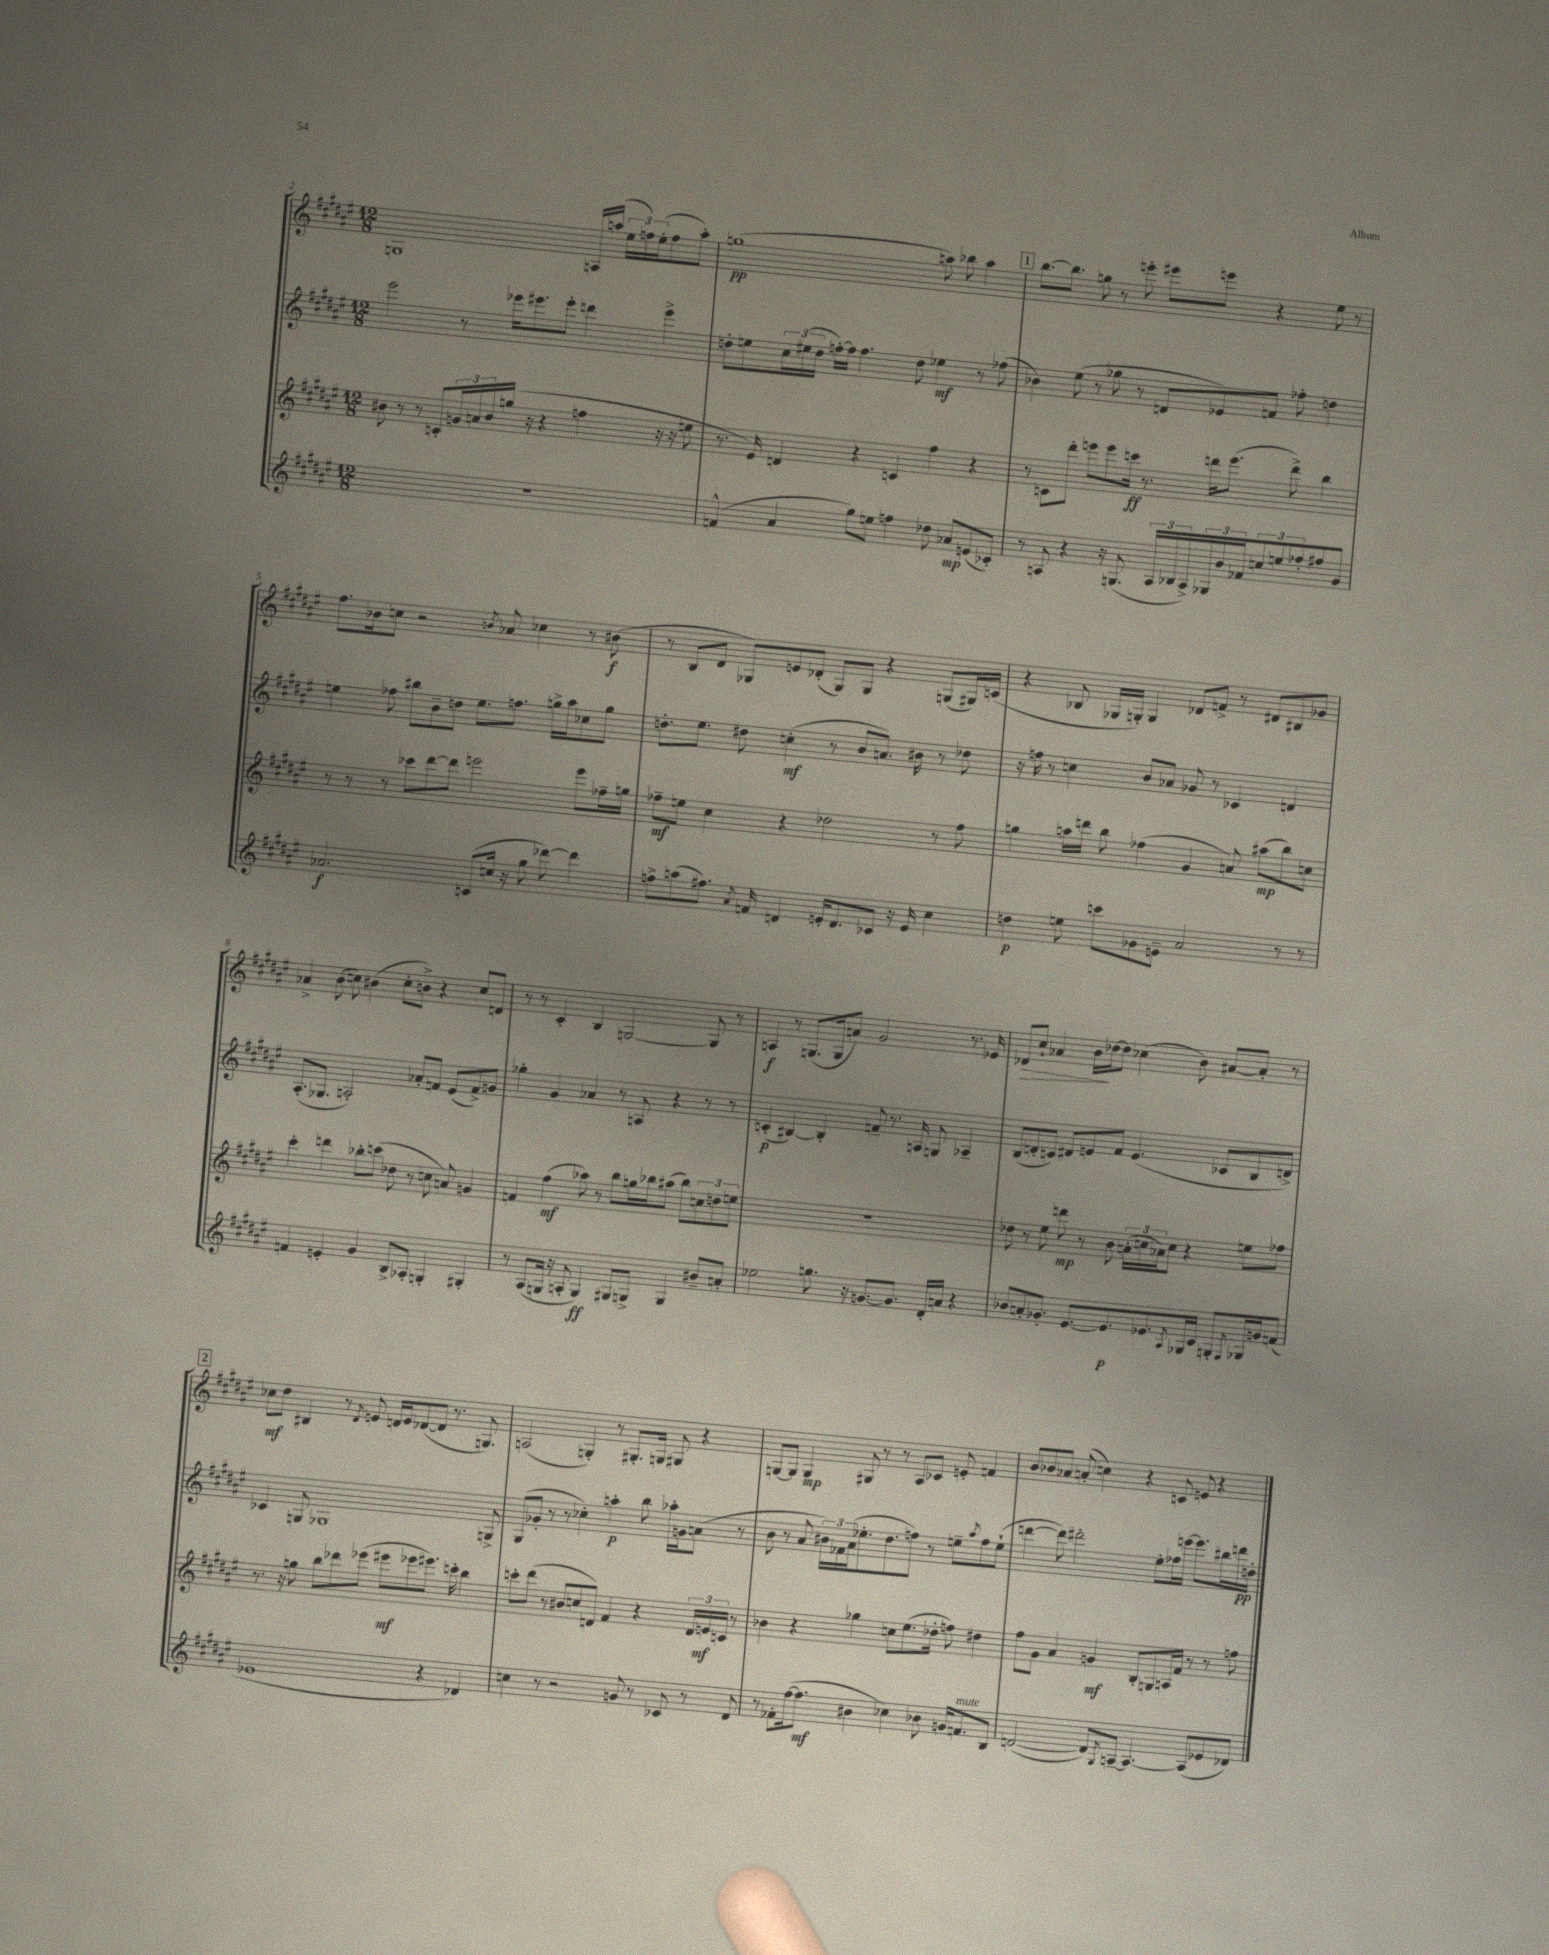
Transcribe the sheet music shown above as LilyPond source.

<<
\new StaffGroup <<
\new Staff = "s0" {
    \clef treble \key fis \major \numericTimeSignature \time 12/8
    g1 a16 a''16( \tuplet 3/2 { eis''16 f''16) eis''16-.( } f''8 a''8-.) |
    g''1\pp( a''8) bes''8 a''4 |
    \mark \markup { \box "1" } b''8.~ b''8. g''8 r8 e'''8-. eis'''8 e'''8 r4 eis''8 r8 |
    fis''8. bes'16 c''8 r2 \acciaccatura { b'8 } aes'8 ces''4 r8 bis'8\f( |
    r8 b8 dis'8 ges8) e'8 des'8-.( ges8) ges8 r4 g8( gis16) c'16( |
    r4 bes8 ges16 g16-.) g4 des'8 f'8-> r8 dis'8 bis8 ges'8 |
    aes'4-> b'8( c''8) bis'4( c''8-. b'8->) r4 c''8 d'8 |
    r8 r8 cis'4-. b4 g2~ g8 r8 |
    a4\f r8 g8.( g16 a'8) gis'2 r8. ees'16 |
    des'8\> cis''8-! aes'4 b'16\! des''16~ des''8 ces''4( b'8) ais'8~ ais'8-. r8 |
    \mark \markup { \box "2" } ces''8\mf dis''8 bis4 r8 \acciaccatura { dis'8 } e'8 d'16 e'16 des'8~( des'8 r8. g8.) |
    a2( g4-.) r8 gis8.-. g16 gis8 r4 |
    g8~ g8 g4\mp gis8 r8 r8 ais8 ces'8 e'8-. f'4 |
    b'8 bes'8 aes'8 a'8-.( c''4) r4 c'8 e'8 r4 \bar "|." |
}
\new Staff = "s1" {
    \clef treble \key fis \major \numericTimeSignature \time 12/8
    eis'''2 r8 ees'''16 eis'''8. eis'''8-. d'''4 eis'''4-> |
    d''8-. e''8 \tuplet 3/2 { cis''16 eis''16( d''16 } f''16~-.) f''16 f''4. d''8 ees''4\mf r8 fes''8( |
    \mark \markup { \box "1" } bes'4) eis''8( r8 ges''8 r8 d'8 ees'8) f'8 fes''8-. d''4 |
    e''4 fes''8 bis''8 b'8-- d''8 e''8. f''8. g''16-> ais''16 ces''8 g''8 |
    d''8.-. eis''8. dis''8 c''4-.\mf( r8 b'8 a'8.) bis'16 r8 des''8 |
    r16 f''16 r8 c''4 b'8 aes'8 ges'8 r8 ces'4 d'4 |
    ais8.-.( ges8. a2-.) aes'8-. f'8 eis'8( f'8->) g'8 |
    ges''4-. gis'4 aes'4 r8 a8 r4 r8 r8 |
    c'4-.\p( bis4~) bis4-. f'8-- r8. a16 g8 aes4-- |
    b8( d'8-. c'8) dis'8 e'8 fis'8 e'4.( ces'8 b8 d'8->) |
    \mark \markup { \box "2" } ces'4 g8 ges1 g8-> |
    gis8( ges'8-. r8 r8 ces''4-.) a''4-.\p b''8 aes''16-. g'16 a'8( r8 |
    b'8 r8 ais'8 \tuplet 3/2 { bis'16) fes'16 ais'16( } ees''8.-. dis''8. f''8) r8 e''8-- \acciaccatura { ais''8 } f''8 e''8-!( |
    d'''4~ d'''8) dis'''2-. eis''8-. fes''16 e'''16~ e'''8. bis''16 d'''16\pp d''16-. \bar "|." |
}
\new Staff = "s2" {
    \clef treble \key fis \major \numericTimeSignature \time 12/8
    bis'8 r8 r8 c'8-. \tuplet 3/2 { g'16 a'16 bis'16 } g''16( r16 r4 f''4 r16 r16 e''8 |
    r8. eis'16) d'4 r4 c'4 fis''4 r4 |
    \mark \markup { \box "1" } r8 c'8 dis'''8-. e'''8 e'''8 c'''16\ff r8. d'''16 e'''8.( d'''8->) b''4 |
    r8 r8 r8 ces'''8 dis'''8~ dis'''8 e'''2 e'''8 fes''16-- g''16 |
    fes''8--\mf e''8 cis''4 r4 des''2 r8 fes''8 |
    g''4 a''16 d'''16 b''8 fes''4( gis'4 a'8) ais''8\mp( b''8) c''8 |
    cis'''4-. d'''4 bes''8-. c'''8( des''8 r8 c''8 a'8) g'4 |
    f'4 fis''4\mf( aes''8) r8 b''8 g''16 bes''16 ais''8( bes''8) \tuplet 3/2 { c''8 d''8 e''8 } |
    R1. |
    des''8 r8 eis''8 d'''8\mp r8 b'8 \tuplet 3/2 { a'16-.( c''16 aes'16) } c''8 r4 e''8 fes''8 |
    \mark \markup { \box "2" } r8. r16 g''8 b''8 des'''8 ees'''8( eis'''8\mf ees'''8 eis'''8.) c'''16-. b''4 |
    c'''8-. dis'''8( r8 bis'8 c''8 d'8) fis'4 r4 \tuplet 3/2 { d'16 e'16\mf c'16 } r8 |
    bes'4 r4 ges''4 c''8 eis''8.( des''16-. f''8) dis''4 |
    fis''8 gis'8 ais'4 g'4\mf b8-. g8 a16 fis'16 r8 r8 f''8 \bar "|." |
}
\new Staff = "s3" {
    \clef treble \key fis \major \numericTimeSignature \time 12/8
    R1. |
    f'4-^( ais'4 gis''8) e''8 f''4 des''8 aes'8\mp e'8( ces'8-.) |
    \mark \markup { \box "1" } r8 a8 r4 r16 g8.( \tuplet 3/2 { a16 bes16 a16->) } \tuplet 3/2 { ges16 b'16 fes'16 } \tuplet 3/2 { c''8 e''8 fes''8-. } fis''8 gis'8 |
    aes'2.\f c'8( c''16 r16 gis''8 des'''8~) des'''4 |
    f''8-> a''8( fis''8.) \acciaccatura { ais'8 } f'16 d'4 e'16-. d'8. ces'8 r16 e'16 cis''4 |
    d''4\p e''8 c'''8 ges'8 e'8-- ais'2 r8 r8 |
    f'4 e'4-. gis'4 b8-> aes8-. g4-. gis4-. |
    r8 ais8( g16 r16 a8-. g4\ff) gis8 g8-> g4 bis'8-- a'8-. |
    ees''2 g''8. r16 g'8.~ g'8. dis'16-. a'16 r4 |
    bes'8 a'8-. ges'8.-. eis'8.~ eis'8.\p ees'8. \acciaccatura { ais8 } ges16 cis'16 g8-. \acciaccatura { fis8 } ges16 g'16 f'8( |
    \mark \markup { \box "2" } ees'1 r4 des'4) |
    c''4 r8 r2 g'8 r8 ces'8 r8 dis'8 |
    r8 fes'8-. fis''16~( fis''8.\mf bis'4 ces''4) bes'8 g'16 f'8.^\markup { \italic "mute" } b8 |
    d'2~( d'8) \acciaccatura { gis8 } a8~-- a4.~ a8( ees'8 des'8) \bar "|." |
}
>>
>>
\layout { \context { \Score currentBarNumber = #2 } }
